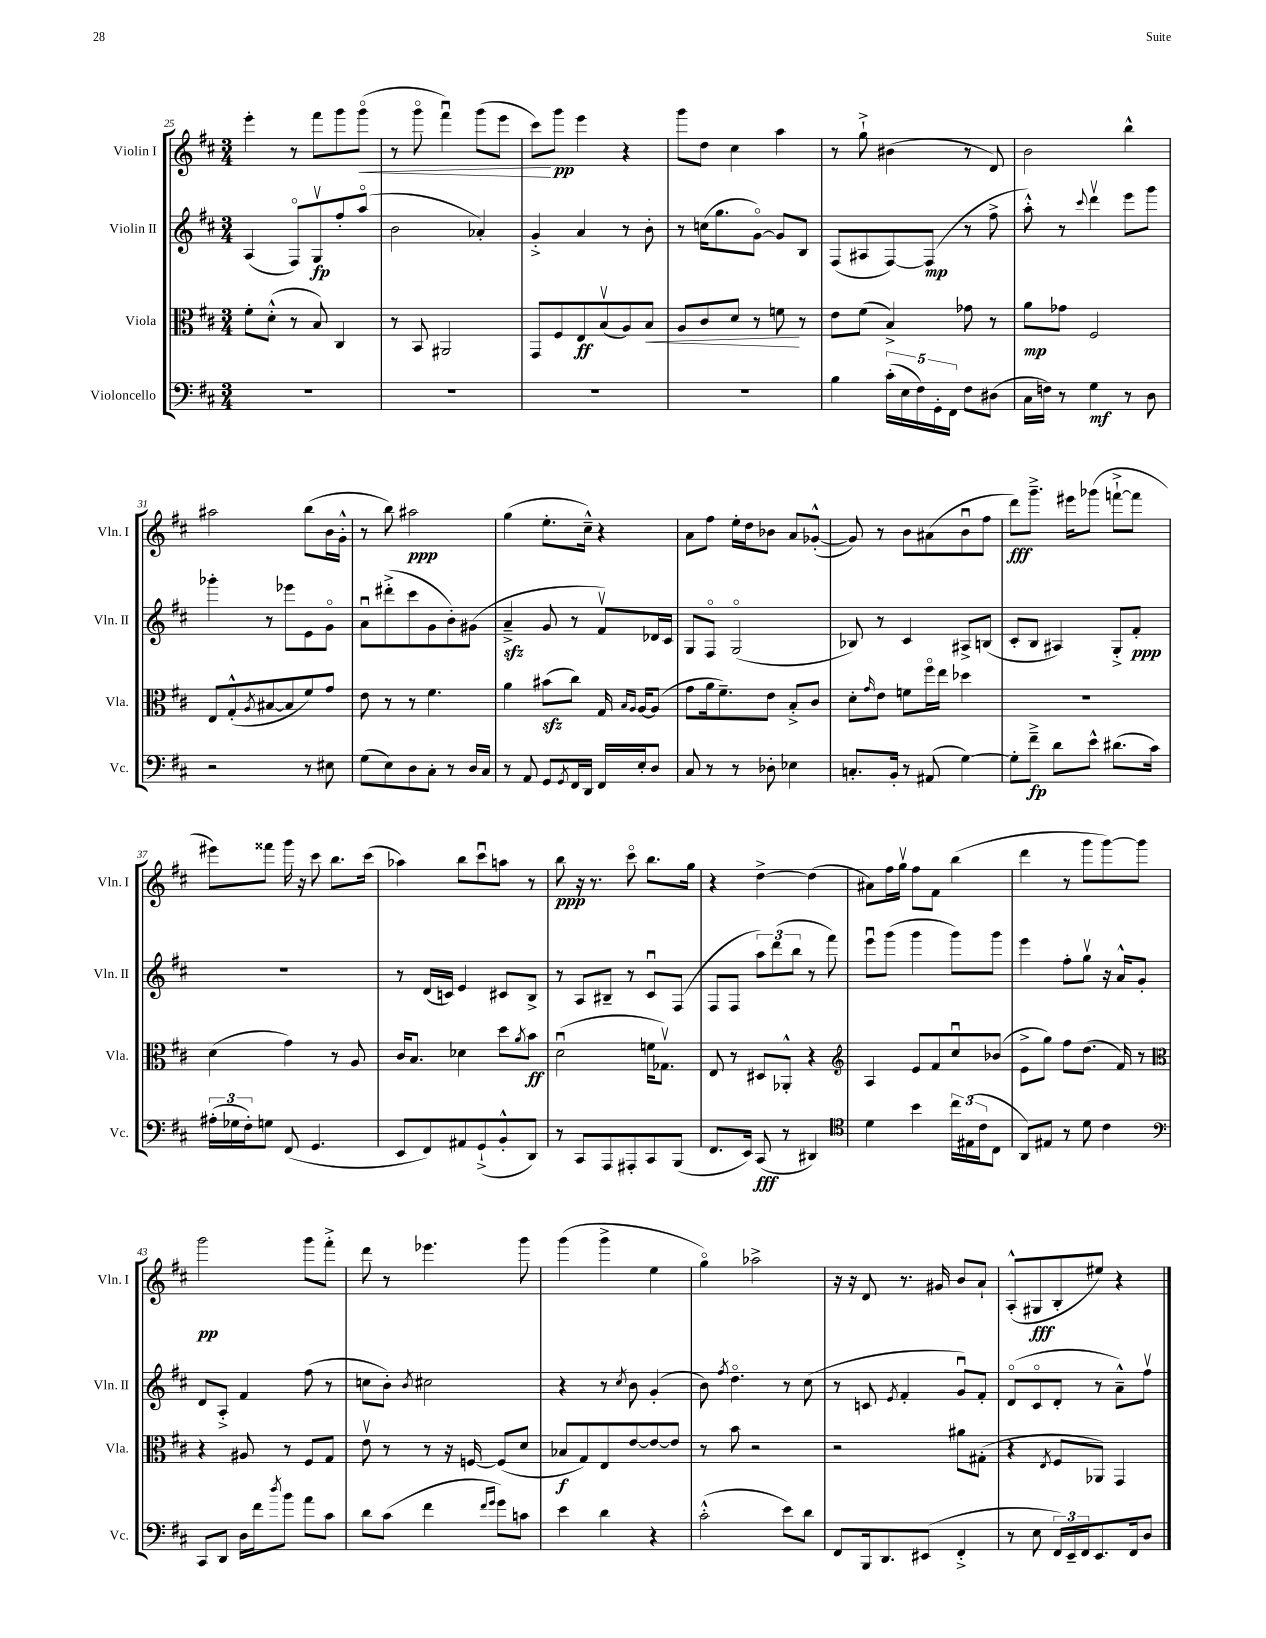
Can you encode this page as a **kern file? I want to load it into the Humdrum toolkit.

**kern	**kern	**kern	**kern
*staff4	*staff3	*staff2	*staff1
*clefF4	*clefC3	*clefG2	*clefG2
*k[f#c#]	*k[f#c#]	*k[f#c#]	*k[f#c#]
*M3/4	*M3/4	*M3/4	*M3/4
2.r	8f#'	(4A	4eee'
.	(8d'^^	.	.
.	8r	8F#o)	8r
.	8B)	8Gv	8fff#
.	4C#	8ff#'	8ggg
.	.	(8aao	(8gggo
=	=	=	=
2.r	8r	2b	8r
.	8BB	.	8gggo
.	2AA#	.	4fff#u)
.	.	4a-')	(8ggg
.	.	.	8eee
=	=	=	=
2.r	8GG	4g'^	8ccc#)
.	8F#	.	8ggg
.	8E	4a	4eee
.	(8Bv	.	.
.	8A)	8r	4r
.	8B	8b'	.
=	=	=	=
2.r	8A	8r	8ggg
.	8c#	(16cc	8dd
.	.	8.gg	.
.	8d	.	4cc#
.	8r	[8go)	.
.	8f	8g]	4aa
.	8r	8B	.
=	=	=	=
4B	8e	(8F#	8r
.	(8f#	8A#	8gg`^
(20c#'	4B^)	[8F#)	(4b#
20E	.	.	.
20F#)	.	.	.
.	.	(8F#]	.
20GG'	.	.	.
20FF#	.	.	.
8F#	8g-	8r	8r
(8D#	8r	8ff#^	8d)
=	=	=	=
16C#	8a	8aa'^^)	2b
16F)	.	.	.
8r	8g-	8r	.
.	.	8qqccc#	.
4G	2F#	4dddv	.
8r	.	8eee	4bb^^
8D	.	8ggg	.
=	=	=	=
2r	8E	4ggg-'	2aa#
.	(8G'^^	.	.
.	8qA	.	.
.	[8B#	8r	.
.	8B#]	8eee-	.
8r	8f#)	8e	(8bb
8E#	8g	8go	16b
.	.	.	16g'^^
=	=	=	=
(8G	8e	8au	8r
8E)	8r	(8ddd#'^	8bb)
8D	8r	8ccc#	2aa#
8C#'	4.f#	8g	.
8r	.	8b')	.
16D	.	(8g#	.
16C#	.	.	.
=	=	=	=
8r	4a	4a~^	(4gg
8AA	.	.	.
8GG	(8b#	8g	8.ee'
8qGG	.	.	.
16FF#	8cc#)	8r	.
16DD	.	.	16cc#~^^)
16FF#	16G	8f#v)	4r
.	16qqB	.	.
.	16qqA	.	.
16E'	[16A	.	.
8D	(8A]	16d-	.
.	.	16c#	.
=	=	=	=
8C#	8g	8G	8a
8r	16a	8F#o	8ff#
.	8.f#~)	.	.
8r	.	(2Go	16ee'
.	.	.	16dd
8D-'	8e	.	8b-
4E-	8B'^	.	8a
.	8c#	.	([8g-'^^
=	=	=	=
8.C'	8d'	8B-)	8g-])
.	16qqg	.	.
.	8e	8r	8r
16BB'	.	.	.
8r	8f	4c#	8b
(8AA#	16ff#o	.	(8a#
.	16ee	.	.
[4G)	4dd-	8A#^	8bu
.	.	(8B	8ff#
=	=	=	=
8G']	2.r	8c#'	8ddd)
8f#~^	.	8B	8.ggg~^
8d	.	4A#)	.
.	.	.	16eee#
8e^^	.	.	(8ggg-
(8.d#	.	8G'^	[8fff`^
.	.	8f#'	8fff]
16c#)	.	.	.
=	=	=	=
(24A#'	(4d	2.r	8eee#)
24G-	.	.	.
24F#')	.	.	.
8G	.	.	8fff##
(8FF#	4g)	.	16ggg
.	.	.	16r
4.GG	.	.	8ccc#
.	8r	.	8.bb
.	8A	.	.
.	.	.	(16ccc#
=	=	=	=
8EE	16c#	8r	4aa-)
.	8.B	.	.
8FF#)	.	(16d	.
.	.	16c)	.
8AA#	4d-	4e	8bb
(8GG`^	.	.	8ccc#u
8BB'^^	8dd	8c#	8aa
.	8qa	.	.
8DD)	8b	8B^	8r
=	=	=	=
8r	(2du	8r	8bb
8CC#	.	8A	16r
.	.	.	8.r
8AAA	.	8B#~	.
8AAA#'	.	8r	8ccc#o
8CC#	16f	8c#u	8.bb
.	8.G-v)	.	.
(8BBB	.	(8F#	.
.	.	.	16gg
=	=	=	=
8.FF#	8E	8F#	4r
.	8r	8F#	.
16EE)	.	.	.
(8CC#	8D#	12aa)	[4dd^
.	.	(12ddd	.
8r	8AA-'^^	.	.
.	.	12bb	.
4DD#)	4r	8r	(4dd]
.	.	8fff#)	.
=	=	=	=
*clefC4	*clefG2	*	*
4d	4A	8eeeu	8a#)
.	.	(8ggg	16ff#
.	.	.	16ggv
4b	8e	4ggg	8ff#
.	8f#	.	8f#
24cc#	8cc#u	8ggg)	(4bb
(24E#	.	.	.
24c#	.	.	.
8C#	(8b-	8ggg	.
=	=	=	=
8AA)	8e^	4eee	4ddd
8E#	8gg)	.	.
8r	8ff#	8ff#'	8r
8d	(8.dd	8ggv	8ggg
4c#	.	16r	[8ggg)
.	16f#)	16a^^	.
.	8r	8g'	8ggg]
=	=	=	=
*clefF4	*clefC3	*	*
8CC#	4r	8d	2ggg
8DD	.	8A'^	.
16D	8A#	4f#	.
16f#	.	.	.
8qdd	.	.	.
8b	8r	.	.
8a	8F#	(8ff#	8ggg
8c#	8G	8r	8fff#'^
=	=	=	=
8d	8ev	8cc	8ddd
(8c#	8r	8b')	8r
.	.	8qb	.
4f#	8r	2cc#	4.eee-
.	16r	.	.
.	[16F	.	.
16qqf#	.	.	.
16qqg	.	.	.
8g)	(8F]	.	.
8c	8d	.	8ggg
=	=	=	=
4e	8B-	4r	(4ggg
.	8G)	.	.
4d	8E	8r	4ggg^
.	.	8qcc#	.
.	[8e	8b	.
4r	8e_	(4g'	4ee
.	8e]	.	.
=	=	=	=
(2c#'^^	8r	8b)	4ggo)
.	.	8qff#	.
.	8b	4.ddo	.
.	2r	.	2aa-^
8e)	.	8r	.
8d	.	(8cc#	.
=	=	=	=
8FF#	2r	8r	16r
.	.	.	16r
16BBB	.	8c	8d
8.DD	.	.	.
.	.	8qe	.
.	.	4f#'	8.r
(8EE#	.	.	.
.	.	.	16g#
4FF#'^	8a#	8gu)	8b
.	(8G#'	8f#'	8a`
=	=	=	=
8r	4r	(8do	(8A'^^
8E	.	8c#o	8G#
.	8qE	.	.
24FF#)	8F#	8d'	8B'
24EE~	.	.	.
24FF#	.	.	.
8.EE	8AA-)	8r	8ee#)
.	4GG	8a~^^)	4r
16FF#	.	.	.
8D	.	8ff#v	.
==	==	==	==
*-	*-	*-	*-
